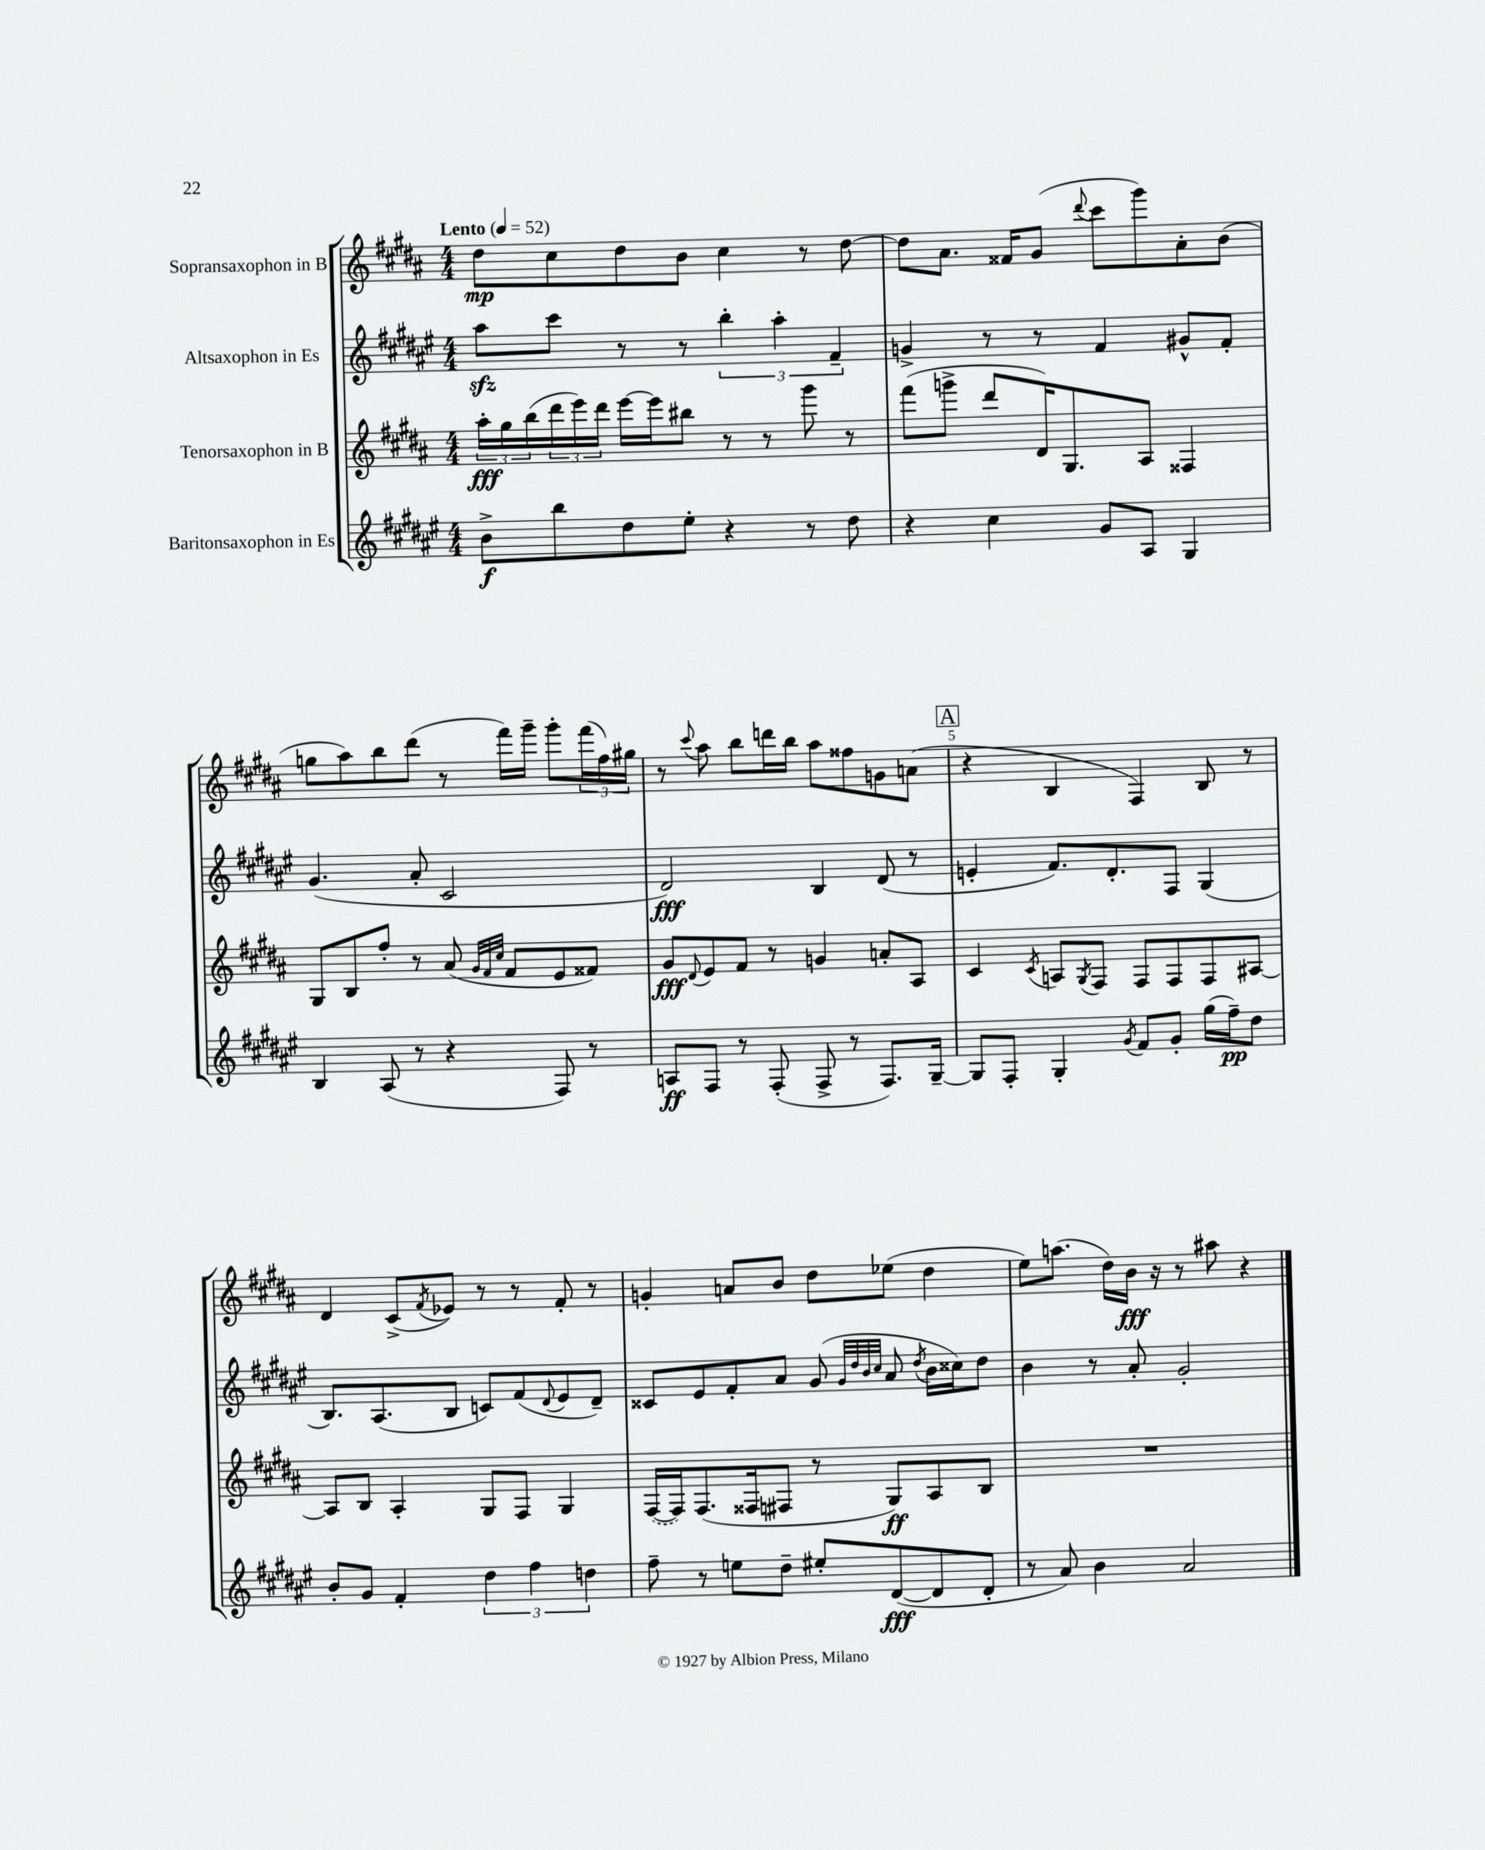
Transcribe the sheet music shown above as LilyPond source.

<<
\new StaffGroup <<
\new Staff = "s0" \with { instrumentName = "Sopransaxophon in B" } {
    \clef treble \key b \major \numericTimeSignature \time 4/4 \tempo "Lento" 4 = 52
    dis''8\mp cis''8 dis''8 b'8 cis''4 r8 dis''8~ |
    dis''8 ais'8. fisis'16 gis'8( \appoggiatura { dis'''8 } cis'''8 gis'''8) ais'8-. b'8( |
    g''8 ais''8) b''8 dis'''8( r8 fis'''16) gis'''16-- gis'''8-. \tuplet 3/2 { fis'''16( fis''16) gis''16 } |
    r8 \appoggiatura { cis'''8 } ais''8 b''8 d'''16 b''16 ais''8 fisis''8 g'8 a'8( |
    \mark \markup { \box "A" } r4 b4 fis4) b8 r8 |
    dis'4 cis'8->( \acciaccatura { fis'8 } ees'8) r8 r8 fis'8-. r8 |
    g'4-. a'8 b'8 dis''8 ees''8( dis''4 |
    e''8) a''8.( dis''16) b'16\fff r16 r8 ais''8 r4 \bar "|." |
}
\new Staff = "s1" \with { instrumentName = "Altsaxophon in Es" } {
    \clef treble \key fis \major \numericTimeSignature \time 4/4
    ais''8\sfz cis'''8 r8 r8 \tuplet 3/2 { b''4-. ais''4-. fis'4-- } |
    g'4-> r8 r8 fis'4 gis'8-^ fis'8-. |
    gis'4.( ais'8-. cis'2 |
    dis'2\fff) b4 dis'8( r8 |
    \mark \markup { \box "A" } e'4-. fis'8.) dis'8.-. fis8 gis4( |
    b8.) ais8.( b8 c'8) fis'8( \appoggiatura { dis'8 } eis'8 dis'8--) |
    cisis'8 eis'8 fis'8-. ais'8 gis'8( \grace { gis'32 dis''32 b'32 cis''32 } ais'8 \acciaccatura { dis''8 } b'16 cisis''16) dis''8 |
    b'4 r8 ais'8-. gis'2-. \bar "|." |
}
\new Staff = "s2" \with { instrumentName = "Tenorsaxophon in B" } {
    \clef treble \key b \major \numericTimeSignature \time 4/4
    \tuplet 3/2 { ais''16-.\fff gis''16 b''16( } \tuplet 3/2 { dis'''16 e'''16) dis'''16 } e'''16~ e'''16 bis''8 r8 r8 gis'''8 r8 |
    fis'''8( g'''8-> dis'''8 dis'16) gis8. ais8 fisis4 |
    gis8 b8 fis''8-. r8 ais'8( \grace { gis'32 fis'32 cis''32 } fis'8 e'8 fisis'8) |
    gis'8\fff \appoggiatura { dis'8 } e'8 fis'8 r8 g'4 a'8-. ais8 |
    \mark \markup { \box "A" } cis'4 \acciaccatura { cis'8 } a8 \acciaccatura { gis8 } fis8 fis8 fis8 fis8 ais8~ |
    ais8 b8 ais4-. gis8 fis8 gis4 |
    \once \slurDashed fis16~( fis16) fis8.( fisis16 fis8 r8 gis8\ff) ais8 b8 |
    R1 \bar "|." |
}
\new Staff = "s3" \with { instrumentName = "Baritonsaxophon in Es" } {
    \clef treble \key fis \major \numericTimeSignature \time 4/4
    b'8->\f b''8 dis''8 eis''8-. r4 r8 dis''8 |
    r4 cis''4 gis'8 ais8 gis4 |
    b4 ais8( r8 r4 fis8) r8 |
    a8\ff fis8 r8 fis8-.( fis8-> r8 fis8.) gis16~-- |
    \mark \markup { \box "A" } gis8 fis8-. gis4-. \acciaccatura { gis'8 } fis'8 gis'8-. gis''16( fis''16--\pp) dis''8 |
    b'8-. gis'8 fis'4-. \tuplet 3/2 { dis''4 fis''4 d''4 } |
    fis''8-- r8 e''8 dis''8-- eis''8-. dis'8~\fff( dis'8 dis'8-. |
    r8 ais'8) b'4 ais'2 \bar "|." |
}
>>
>>
\layout { \context { \Score \override BarNumber.break-visibility = ##(#f #t #t) barNumberVisibility = #(every-nth-bar-number-visible 5) } }
